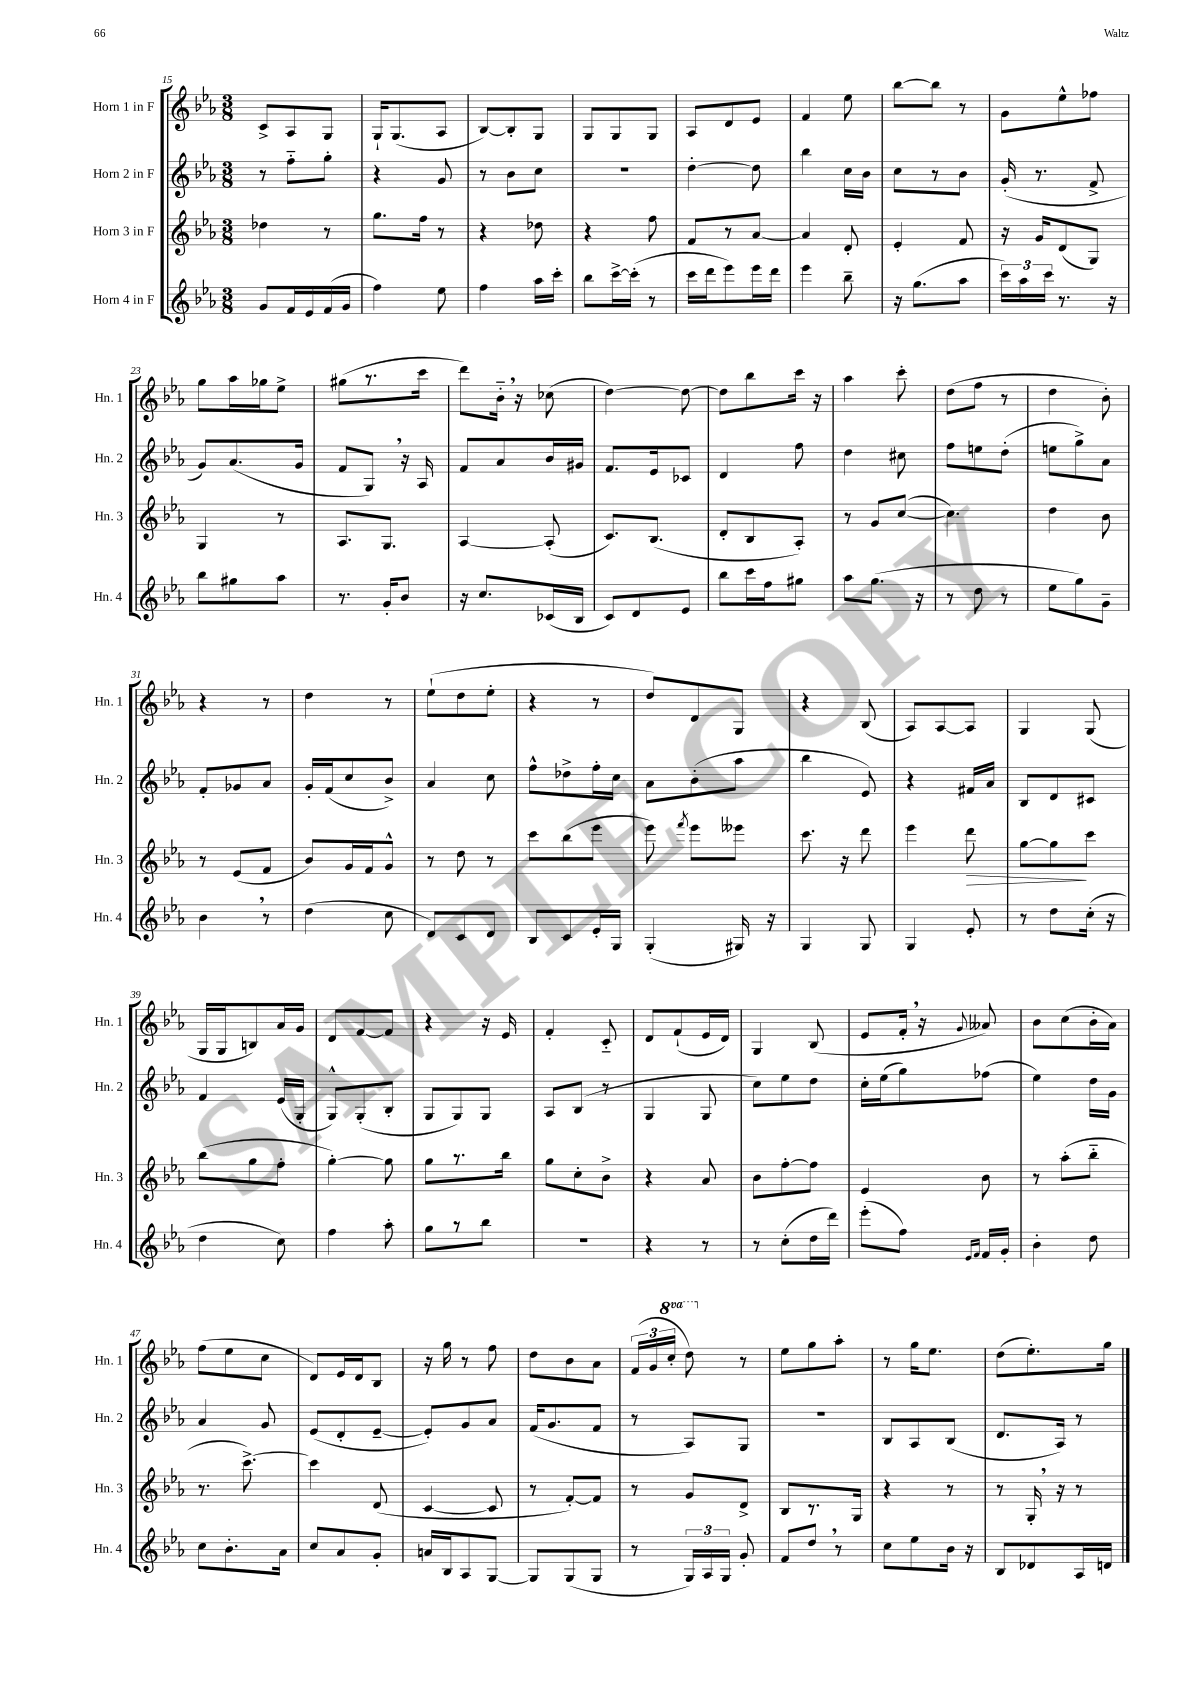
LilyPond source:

<<
\new StaffGroup <<
\new Staff = "s0" \with { instrumentName = "Horn 1 in F" shortInstrumentName = "Hn. 1" } {
    \clef treble \key ees \major \numericTimeSignature \time 3/8 \set Staff.ottavationMarkups = #ottavation-simple-ordinals
    \autoBeamOff c'8[-> aes8 g8] |
    g16[-! g8.( aes8] |
    bes8[~) bes8-. g8] |
    g8[ g8 g8] |
    aes8[ d'8 ees'8] |
    f'4 ees''8 |
    bes''8[~ bes''8] r8 |
    g'8[ ees''8-^ fes''8] |
    g''8[ aes''16 ges''16 ees''8]-> |
    gis''8[( r8. c'''16] |
    d'''8[) bes'16]-_ \breathe r16 ces''8( |
    d''4~) d''8~ |
    d''8[ bes''8 c'''16] r16 |
    aes''4 c'''8-. |
    d''8[( f''8] r8 |
    d''4 bes'8-.) |
    r4 r8 |
    d''4 r8 |
    ees''8[-!( d''8 ees''8]-. |
    r4 r8 |
    d''8[) d'8 g8] |
    r4 bes8( |
    aes8[) aes8~ aes8] |
    g4 g8( |
    g16[ g16 b8) aes'16 g'16] |
    d'8[ f'8~ f'8] |
    r4 r16 ees'16 |
    f'4-. c'8-_ |
    d'8[ f'8-!( ees'16 d'16]) |
    g4 bes8( |
    ees'8[ f'16]-. \breathe r16 \appoggiatura { g'8 } aeses'8) |
    bes'8[ c''8( bes'16-. aes'16]) |
    f''8[( ees''8 c''8] |
    d'8[) ees'16 d'16 bes8] |
    r16 g''16 r8 f''8 |
    d''8[ bes'8 aes'8] |
    \tuplet 3/2 { f'16[( g'16 \ottava #1 c'''16]-. } d'''8) \ottava #0 r8 |
    ees''8[ g''8 aes''8]-. |
    r8 g''16[ ees''8.] |
    d''8[( ees''8.-.) g''16] \bar "|." |
}
\new Staff = "s1" \with { instrumentName = "Horn 2 in F" shortInstrumentName = "Hn. 2" } {
    \clef treble \key ees \major \numericTimeSignature \time 3/8
    \autoBeamOff r8 f''8[-_ g''8]-. |
    r4 g'8 |
    r8 bes'8[ c''8] |
    R4. |
    d''4~-. d''8 |
    bes''4 c''16[ bes'16] |
    c''8[ r8 bes'8] |
    g'16-.( r8. f'8-> |
    g'8[) aes'8.( g'16] |
    f'8[ g8]) \breathe r16 aes16 |
    f'8[ aes'8 bes'16 gis'16] |
    f'8.[ ees'16 ces'8] |
    d'4 f''8 |
    d''4 cis''8 |
    f''8[ e''8 d''8]-.( |
    e''8[ g''8->) aes'8] |
    f'8[-. ges'8 aes'8] |
    g'16[-. f'16( c''8 bes'8]->) |
    aes'4 c''8 |
    f''8[-^ des''8-> f''16-. c''16] |
    aes'8[ bes'8-.( aes''8] |
    bes''4 ees'8) |
    r4 fis'16[ aes'16] |
    bes8[ d'8 cis'8] |
    f'4 ees'16[( g16]-. |
    g8[-^) g8-.( bes8]-. |
    g8[ g8) g8] |
    aes8[ bes8]( r8 |
    g4 g8 |
    c''8[) ees''8 d''8] |
    c''16[-. ees''16( g''8) fes''8]( |
    ees''4) d''16[ g'16] |
    aes'4 g'8 |
    ees'8[( d'8-. ees'8]~-- |
    ees'8[-.) g'8 aes'8] |
    f'16[( g'8. f'8] |
    r8 aes8[) g8] |
    R4. |
    bes8[ aes8 bes8]( |
    d'8.[ aes16]) r8 \bar "|." |
}
\new Staff = "s2" \with { instrumentName = "Horn 3 in F" shortInstrumentName = "Hn. 3" } {
    \clef treble \key ees \major \numericTimeSignature \time 3/8
    \autoBeamOff des''4 r8 |
    g''8.[ f''16] r8 |
    r4 des''8 |
    r4 f''8 |
    f'8[ r8 aes'8]~ |
    aes'4 d'8-. |
    ees'4-. f'8 |
    r16 g'16[ d'8( g8]) |
    g4 r8 |
    aes8.[ g8.] |
    aes4~ aes8-.( |
    c'8.[) bes8.]( |
    d'8[-. bes8 aes8]-.) |
    r8 g'8[ c''8]~( |
    c''4.) |
    d''4 bes'8 |
    r8 ees'8[( f'8] |
    bes'8[) g'16 f'16 g'8]-^ |
    r8 d''8 r8 |
    c'''8[ bes''8( ees'''8] |
    ees'''8) \acciaccatura { f'''8 } ees'''8[ eeses'''8] |
    c'''8. r16 d'''8 |
    ees'''4 d'''8\> |
    g''8[~ g''8\! c'''8] |
    bes''8[( g''8 f''8]-. |
    g''4~-.) g''8 |
    g''8[ r8. bes''16] |
    g''8[ c''8-. bes'8]-> |
    r4 aes'8 |
    bes'8[ f''8~-. f''8] |
    ees'4 bes'8 |
    r8 aes''8[-.( bes''8]-_ |
    r8. c'''8.~->) |
    c'''4 d'8( |
    c'4~ c'8 |
    r8 f'8[~-.) f'8] |
    r8 g'8[ d'8]-> |
    bes8[ r8. g16] |
    r4 r8 |
    r8 g16-. \breathe r16 r8 \bar "|." |
}
\new Staff = "s3" \with { instrumentName = "Horn 4 in F" shortInstrumentName = "Hn. 4" } {
    \clef treble \key ees \major \numericTimeSignature \time 3/8
    \autoBeamOff g'8[ f'16 ees'16 f'16( g'16] |
    f''4) ees''8 |
    f''4 aes''16[ c'''16]-. |
    bes''8[ c'''16~-> c'''16]-.( r8 |
    c'''16[ d'''16 ees'''8) ees'''16 d'''16] |
    ees'''4 bes''8-- |
    r16 g''8.[( aes''8] |
    \tuplet 3/2 { c'''16[) aes''16 c'''16] } r8. r16 |
    bes''8[ gis''8 aes''8] |
    r8. g'16[-. bes'8] |
    r16 c''8.[ ces'16( bes16] |
    c'8[) d'8 ees'8] |
    bes''8[ c'''16 f''16 gis''8] |
    aes''8[ g''8.]( r16 |
    r8 d''8 r8 |
    ees''8[ g''8) g'8]-- |
    bes'4 \breathe r8 |
    d''4( c''8 |
    d'8[) c'8 d'8] |
    bes8[ c'8 ees'16-. g16] |
    g4-.( gis16) r16 |
    g4 g8 |
    g4 ees'8-. |
    r8 d''8[ c''16]-.( r16 |
    d''4 c''8) |
    f''4 aes''8-. |
    g''8[ r8 bes''8] |
    R4. |
    r4 r8 |
    r8 c''8[-.( d''16 d'''16]) |
    ees'''8[-.( f''8]) \grace { ees'16[ f'16] } f'16[ g'16]-. |
    bes'4-. d''8 |
    c''8[ bes'8.-. aes'16] |
    c''8[ aes'8 g'8]-. |
    a'16[ bes16 aes8 g8]~ |
    g8[ g8( g8] |
    r8 \tuplet 3/2 { g16[) aes16 g16] } g'8-. |
    f'8[ d''8] \breathe r8 |
    c''8[ ees''8 bes'16] r16 |
    bes8[ des'8 aes16 d'16] \bar "|." |
}
>>
>>
\layout { \context { \Score currentBarNumber = #15 } }
